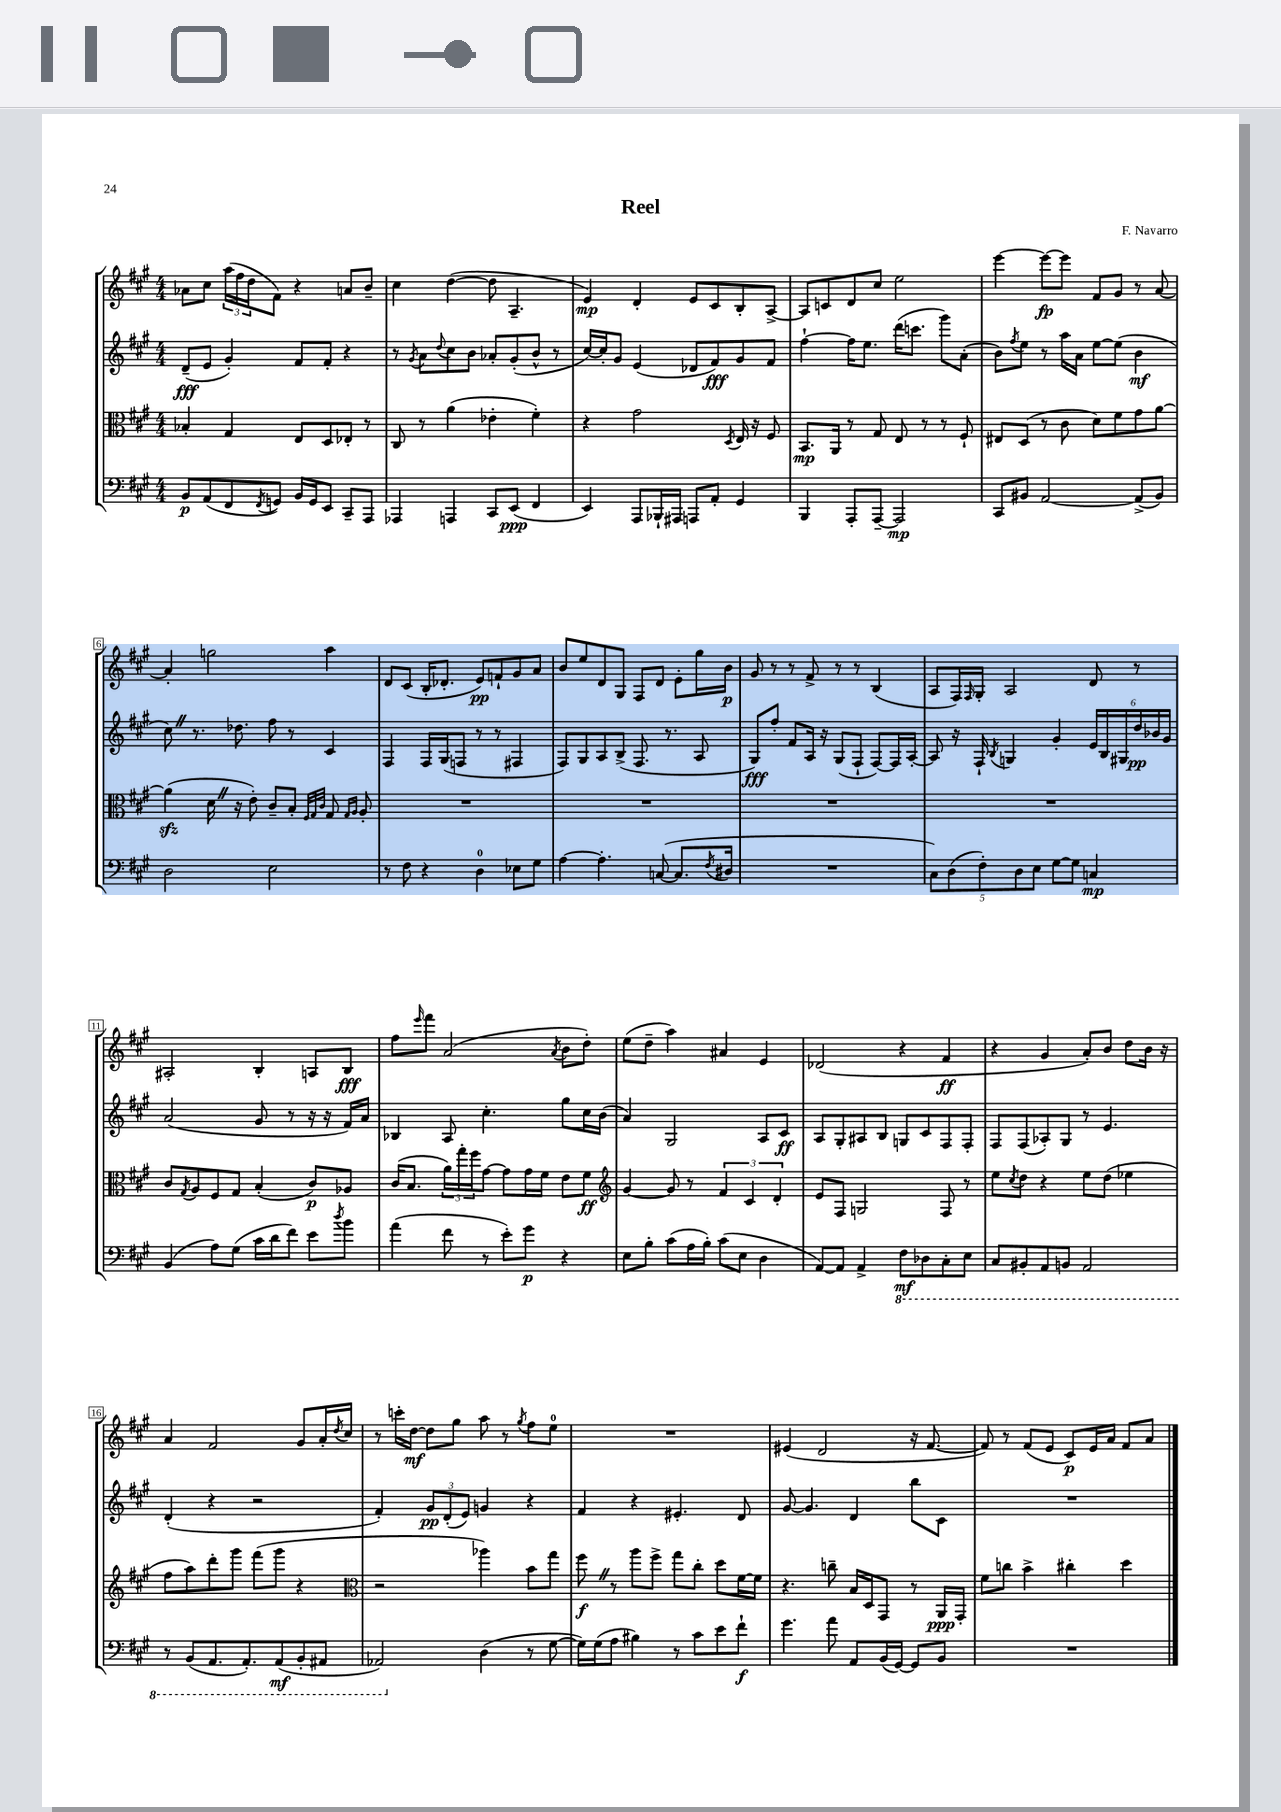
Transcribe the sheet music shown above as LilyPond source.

\header { title = "Reel" composer = "F. Navarro" }
<<
\new StaffGroup <<
\new Staff = "s0" {
    \clef treble \key a \major \numericTimeSignature \time 4/4
    aes'8 cis''8 \tuplet 3/2 { a''16( fis''16 d''16 } fis'8) r4 a'8 b'8-- |
    cis''4 d''4~( d''8 a4.-- |
    e'4\mp) d'4-. e'8 cis'8 b8-. a8~-> |
    a8 c'8 d'8 cis''8 e''2 |
    e'''4~ e'''8~\fp e'''8 fis'8 gis'8 r8 a'8~ |
    a'4-. g''2 a''4 |
    d'8 cis'8( b16-. des'8.-. e'8\pp) f'8-! gis'8 a'8 |
    b'8 e''8 d'8 gis8 fis8 d'8 e'8-. gis''16 b'16\p |
    gis'8 r8 r8 fis'8-> r8 r8 b4( |
    a8 fis16) \grace { fis16 } gis16-. a2 d'8 r8 |
    ais2-. b4-. a8 b8\fff |
    fis''8 \grace { e'''16 } fis'''8 a'2( \acciaccatura { a'8 } b'8 d''8-.) |
    e''8( d''8-- a''4) ais'4 e'4 |
    des'2( r4 fis'4\ff |
    r4 gis'4 a'8-.) b'8 d''8 b'16 r16 |
    a'4 fis'2 gis'8 a'16-. \acciaccatura { d''8 } cis''16 |
    r8 c'''16-. d''16~\mf d''8 gis''8 a''8 r8 \acciaccatura { gis''8 } fis''8 e''8-0 |
    R1 |
    eis'4( d'2 r16 fis'8.~ |
    fis'8) r8 fis'8( e'8 cis'8\p) e'16 a'16 fis'8 a'8 \bar "|." |
}
\new Staff = "s1" {
    \clef treble \key a \major \numericTimeSignature \time 4/4
    d'8--\fff( e'8 gis'4-.) fis'8 fis'8-. r4 |
    r8 \acciaccatura { gis'8 } a'8 \appoggiatura { d''8 } cis''8 b'8 aes'8-. gis'8-.( b'8-^ r8 |
    cis''16~) cis''16-. gis'8 e'4( des'8 fis'8\fff) gis'8 fis'8 |
    fis''4~-! fis''16 e''8. d'''16( c'''8. gis'''8) a'8-.( |
    b'8) \acciaccatura { fis''8 } e''8 r8 a''16 a'16 e''8~ e''8( b'4\mf |
    cis''8) \once \override BreathingSign.text = \markup { \musicglyph "scripts.caesura.straight" } \breathe r8. des''8. fis''8 r8 cis'4 |
    fis4 fis16 gis16( f8 r8 r8 fis4 |
    fis8) gis8 a8 b8->( fis8. r8. a8 |
    gis8\fff) fis''8-. fis'8 a16 r16 gis8( fis8-! fis8~) fis16 a16~-. |
    a8 r16 fis16-! \acciaccatura { b8 } g4 gis'4-. \tuplet 6/4 { e'16 b16 gis16 d''16\pp bes'16 gis'16 } |
    a'2( gis'8 r8 r16 r16 fis'16) a'16 |
    bes4 a8 cis''4.-. gis''8 cis''16 b'16( |
    a'4) gis2 a8 cis'8\ff |
    a8 gis8-. ais8 b8 g8 cis'8 fis8 fis8-. |
    fis8 fis8( aes8-.) gis8 r8 e'4. |
    d'4-.( r4 r2 |
    fis'4-.) \tuplet 3/2 { gis'8\pp d'8-.( e'8) } g'4 r4 |
    fis'4 r4 eis'4.-. d'8 |
    gis'8~ gis'4. d'4 b''8 cis'8 |
    R1 \bar "|." |
}
\new Staff = "s2" {
    \clef alto \key a \major \numericTimeSignature \time 4/4
    bes4-. gis4 e8 d8 ees8-. r8 |
    cis8 r8 a'4( ees'4-. fis'4-.) |
    r4 gis'2 \acciaccatura { d8 } e16 r16 fis8 |
    b,8.\mp a,16 r8 gis8 e8 r8 r8 fis8-! |
    eis8 d8( r8 cis'8 d'8) fis'8 gis'8 a'8~ |
    a'4\sfz( d'16 \once \override BreathingSign.text = \markup { \musicglyph "scripts.caesura.straight" } \breathe r16 e'8-.) cis'8-- b8-. \grace { fis32 gis32 cis'32 } gis8 \grace { gis16 a16 } a8-. |
    R1 |
    R1 |
    R1 |
    R1 |
    cis'8 \acciaccatura { gis8 } a8 fis8 gis8 b4-.( cis'8\p) aes8 |
    cis'16( b8. \tuplet 3/2 { a'16) gis''16-. fis''16 } gis'8~ gis'8 gis'16 fis'16 e'8 fis'8\ff |
    \clef treble gis'4~ gis'8 r8 \tuplet 3/2 { fis'4 cis'4 d'4-. } |
    e'8 fis8 g2 fis8 r8 |
    e''8 \acciaccatura { cis''8 } d''8 r4 e''8 d''8( ees''4 |
    fis''8 a''8) d'''8-. gis'''8 fis'''8( gis'''8 r4 |
    \clef alto r2 aes''4) b'8 gis''8 |
    fis''8\f \once \override BreathingSign.text = \markup { \musicglyph "scripts.caesura.straight" } \breathe r8 a''8 fis''8-> gis''8 cis''8-. d''8 fis'16~ fis'16 |
    r4. c''8-- b16 d16 gis,8 r8 a,16\ppp gis,16-. |
    fis'8 c''8 b'4-> cis''4-. d''4 \bar "|." |
}
\new Staff = "s3" {
    \clef bass \key a \major \numericTimeSignature \time 4/4
    b,8\p a,8( fis,8 \acciaccatura { fis,8 } g,8) b,16 g,16 e,8 cis,8-- a,,8 |
    aes,,4 a,,4 cis,8 e,8\ppp( fis,4 |
    e,4) a,,8 bes,,16-! ais,,16 a,,8 a,8-. gis,4 |
    b,,4 a,,8-. a,,8~-- a,,2\mp |
    cis,8 bis,8 a,2~ a,8->( bis,8) |
    d2 e2 |
    r8 fis8 r4 d4-0 ees8 gis8 |
    a4~ a4.-. c8~( c8. \acciaccatura { fis8 } dis16 |
    R1 |
    \tuplet 5/4 { cis8) d8( fis8-.) d8 e8 } gis8~ gis8 c4\mp |
    b,4( a8) gis8( cis'16 d'16 fis'8) e'8 \acciaccatura { d''8 } b'8 |
    a'4( fis'8 r8 e'8-.) gis'8\p r4 |
    e8 b8-. cis'8( a16 b16-.) cis'8( e8 d4 |
    a,8~) a,8 a,4-> \ottava #-1 fis,8\mf des,8 cis,8-. e,8 |
    cis,8 bis,,8-. a,,8 b,,8 a,,2 |
    r8 b,,8( a,,8. a,,8.-.) a,,8\mf( b,,8-. ais,,8 |
    aes,,2) \ottava #0 d4( r8 gis8~ |
    gis16) gis16( a8 bis4) r8 cis'8 e'8 fis'8-!\f |
    gis'4. a'8 a,8 b,16( gis,16~) gis,8 b,8 |
    R1 \bar "|." |
}
>>
>>
\layout { \context { \Score \override BarNumber.stencil = #(make-stencil-boxer 0.1 0.3 ly:text-interface::print) } }
